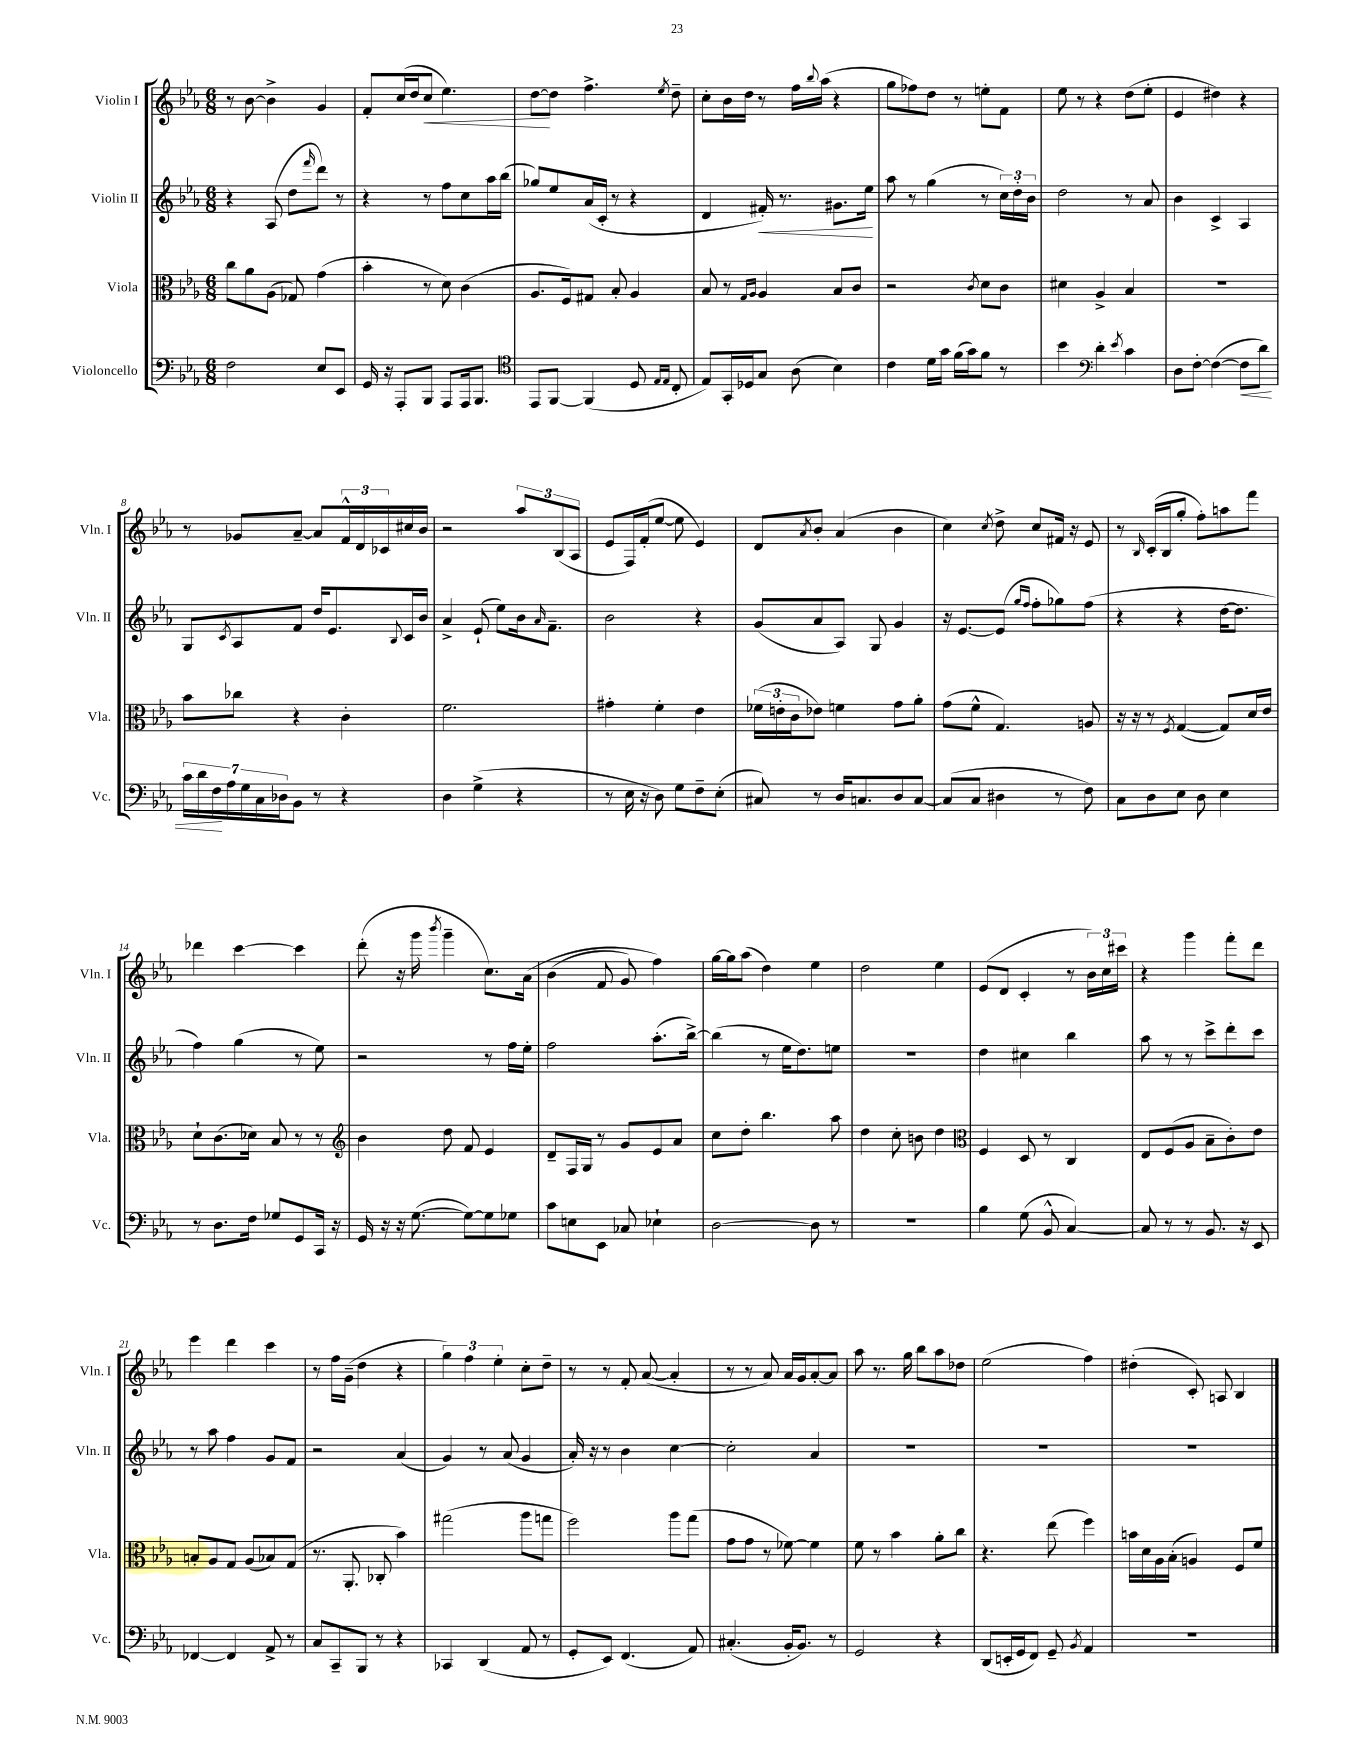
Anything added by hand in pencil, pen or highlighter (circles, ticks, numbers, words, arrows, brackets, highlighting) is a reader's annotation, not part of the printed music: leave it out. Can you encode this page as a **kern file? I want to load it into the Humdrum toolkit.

**kern	**kern	**kern	**kern
*staff4	*staff3	*staff2	*staff1
*clefF4	*clefC3	*clefG2	*clefG2
*k[b-e-a-]	*k[b-e-a-]	*k[b-e-a-]	*k[b-e-a-]
*M6/8	*M6/8	*M6/8	*M6/8
2F	8cc	4r	8r
.	8a-	.	[8b-
.	(8A-	(8A-	4b-^]
.	8G-)	8dd	.
.	.	16qqfff	.
8E-	(4g	8ddd)	4g
8EE-	.	8r	.
=	=	=	=
16GG	4b-'	4r	8f'
16r	.	.	.
8AAA-'	.	.	(16cc
.	.	.	16dd
8BBB-	8r	8r	8cc
8AAA-	8d)	8ff	4.ee-)
16AAA-	(4c	8cc	.
8.BBB-	.	.	.
.	.	16aa-	.
.	.	(16bb-	.
=	=	=	=
*clefC4	*	*	*
8EE-	8.A-	8gg-)	[8dd
[8FF	.	8ee-	8dd]
.	16F)	.	.
(4FF]	8G#	(16a-	4.ff^
.	.	16c'	.
.	8B-'	8r	.
8D	4A-	4r	.
16qqE-	.	.	.
16qqE-	.	.	8qee-
8C'	.	.	8dd~
=	=	=	=
8E-)	8B-	4d	8cc'
16GG'	8r	.	16b-
16D-	.	.	16dd
.	16qqG	.	.
.	16qqA-	.	.
8G	4A-	16f#')	8r
.	.	8.r	.
(8A-	.	.	16ff
.	.	.	8qqbb-
.	.	.	(16aa-
4B-)	8B-	8.g#	4r
.	8c	.	.
.	.	16ee-	.
=	=	=	=
4c	2r	8aa-	8gg
.	.	8r	8ff-)
16d	.	(4gg	8dd
16g	.	.	.
(16f	.	.	8r
16g)	.	.	.
.	8qc	.	.
8f	8d	8r	8ee'
8r	8c	24cc)	8f
.	.	24dd'	.
.	.	24b-	.
=	=	=	=
4b-	4d#	2dd	8ee-
.	.	.	8r
*clefF4	*	*	*
4d'	4A-^	.	4r
8qe-	.	.	.
4c	4B-	8r	(8dd
.	.	8a-	8ee-'
=	=	=	=
8D	2.r	4b-	4e-
[8F'	.	.	.
(4F_	.	4c^	4dd#)
8F]	.	4A-	4r
8d)	.	.	.
=	=	=	=
28c	8b-	8G	8r
28d	.	.	.
28F	.	.	.
28A-	.	.	.
.	.	8qc	.
.	8cc-	8A-	8g-
28G	.	.	.
28C	.	.	.
28D-	.	.	.
8BB-	4r	8f	[8a-~
8r	.	16dd	8a-]
.	.	8.e-	.
4r	4c'	.	24f^^
.	.	.	24d
.	.	.	24c-
.	.	8qqB-	.
.	.	16c	16cc#
.	.	16b-	16b-
=	=	=	=
4D	2.f	4a-^	2r
(4G^	.	(8e-`	.
.	.	8ee-)	.
4r	.	16b-	12aa-
.	.	16qqa-	.
.	.	8.f~	.
.	.	.	(12B-
.	.	.	12A-
=	=	=	=
8r	4g#'	2b-	8e-
16E-	.	.	16F)
16r	.	.	(16f'
8D)	4f'	.	[8ee-
8G	.	.	8ee-]
8F~	4e-	4r	4e-)
(8E-'	.	.	.
=	=	=	=
8C#)	(24f-	(8g	8d
.	24e'	.	.
.	24c	.	.
.	.	.	8qa-
8r	8e-)	8a-	8b-'
16D	4f	8A-)	(4a-
8.C	.	.	.
.	.	8G	.
8D	8g	4g	4b-
[8C	8a-'	.	.
=	=	=	=
(8C]	(8g	16r	4cc)
.	.	[8.e-	.
8C	8f^^	.	.
.	.	.	8qcc
4D#	4.G)	(8e-]	8dd^
.	.	16qqgg	.
.	.	16qqff	.
.	.	8ff'	8cc
8r	.	8gg-)	16f#
.	.	.	16r
8F)	8A	(8ff	8e-
=	=	=	=
8C	16r	4r	8r
.	16r	.	.
.	.	.	16qqB-
8D	8r	.	(16c'
.	.	.	16B-
.	8qF	.	.
8E-	([4G	4r	8gg'
8D	.	.	8ff')
4E-	8G])	[16dd	8aa
.	.	8.dd]	.
.	16d	.	8fff
.	16e-	.	.
=	=	=	=
8r	8d`	4ff)	4ddd-
8.D	(8.c	.	.
.	.	(4gg	[4ccc
16F	16d-)	.	.
8G-	8B-	.	.
8GG	8r	8r	4ccc]
16CC	8r	8ee-)	.
16r	.	.	.
=	=	=	=
*	*clefG2	*	*
16GG	4b-	2r	(8ddd'
16r	.	.	.
16r	.	.	16r
([8.G	.	.	16ggg
.	.	.	8qbbb-
.	8dd	.	4ggg~
8G_)	8f	.	.
8G]	4e-	8r	8.cc)
8G-	.	16ff	.
.	.	16ee-'	&(16a-
=	=	=	=
8c	8d~	2ff	(4b-
8E	16F	.	.
.	16G	.	.
8EE-	8r	.	8f
8C-	8g	.	8g)
4E-`	8e-	(8.aa-'	4ff&)
.	8a-	.	.
.	.	[16bb-^)	.
=	=	=	=
[2D	8cc	(4bb-]	[16gg
.	.	.	16gg]
.	8dd'	.	(8aa-
.	4.bb-	8r	4dd)
.	.	16ee-	.
.	.	8.dd)	.
8D]	.	.	4ee-
8r	8aa-	8ee	.
=	=	=	=
2.r	4dd	2.r	2dd
.	8cc'	.	.
.	8b	.	.
.	4dd	.	4ee-
=	=	=	=
*	*clefC3	*	*
4B-	4F	4dd	(8e-
.	.	.	8d
(8G	8D	4cc#	4c'
8BB-^^	8r	.	.
[4C)	4C	4bb-	8r
.	.	.	24b-)
.	.	.	24cc
.	.	.	24ccc#
=	=	=	=
8C]	8E-	8aa-	4r
8r	(8F	8r	.
8r	8A-	8r	4ggg
8.BB-	8B-~	8ccc^	.
.	8c')	8ddd'	8fff'
16r	.	.	.
8EE-	8e-	8ccc	8ddd
=	=	=	=
[4FF-	8B'	8r	4eee-
.	8A-	8aa-	.
4FF-]	8G	4ff	4ddd
.	(8A-	.	.
8AA-^	8B-)	8g	4ccc
8r	(8G	8f	.
=	=	=	=
8C	8.r	2r	8r
8CC~	.	.	16ff
.	8.AA-'	.	(16g~
8BBB-	.	.	4dd
8r	8C-'	.	.
4r	4b-)	(4a-	4r
=	=	=	=
4CC-	(2gg#	4g)	6gg)
.	.	.	6ff
(4DD	.	8r	.
.	.	.	6ee-'
.	.	(8a-	.
8AA-	8aa-	4g	8cc'
8r	8gg	.	8dd~
=	=	=	=
8GG'	2ff)	16a-')	8r
.	.	16r	.
8EE-)	.	8r	8r
(4.FF	.	4b-	8f'
.	.	.	([8a-
.	8aa-	[4cc	4a-']
8AA-)	(8gg	.	.
=	=	=	=
(4.C#'	8g	2cc']	8r
.	8g	.	8r
.	8r	.	8a-)
16BB-'	[8f-)	.	16a-
8.BB-)	.	.	16g
.	4f-]	4a-	[8a-'
8r	.	.	8a-]
=	=	=	=
2GG	8f	2.r	8aa-
.	8r	.	8.r
.	4b-	.	.
.	.	.	16gg
.	.	.	8bb-
4r	8a-'	.	8aa-
.	8cc	.	8dd-
=	=	=	=
(8DD	4.r	2.r	(2ee-
16EE'	.	.	.
16GG	.	.	.
8FF)	.	.	.
8GG~	(8ee-	.	.
8qBB-	.	.	.
4AA-	4ff)	.	4ff)
=	=	=	=
2.r	16b	2.r	(4dd#'
.	16d	.	.
.	16A-	.	.
.	(16B-'	.	.
.	4A)	.	8c')
.	.	.	8A
.	8F	.	4B-
.	8f	.	.
==	==	==	==
*-	*-	*-	*-
